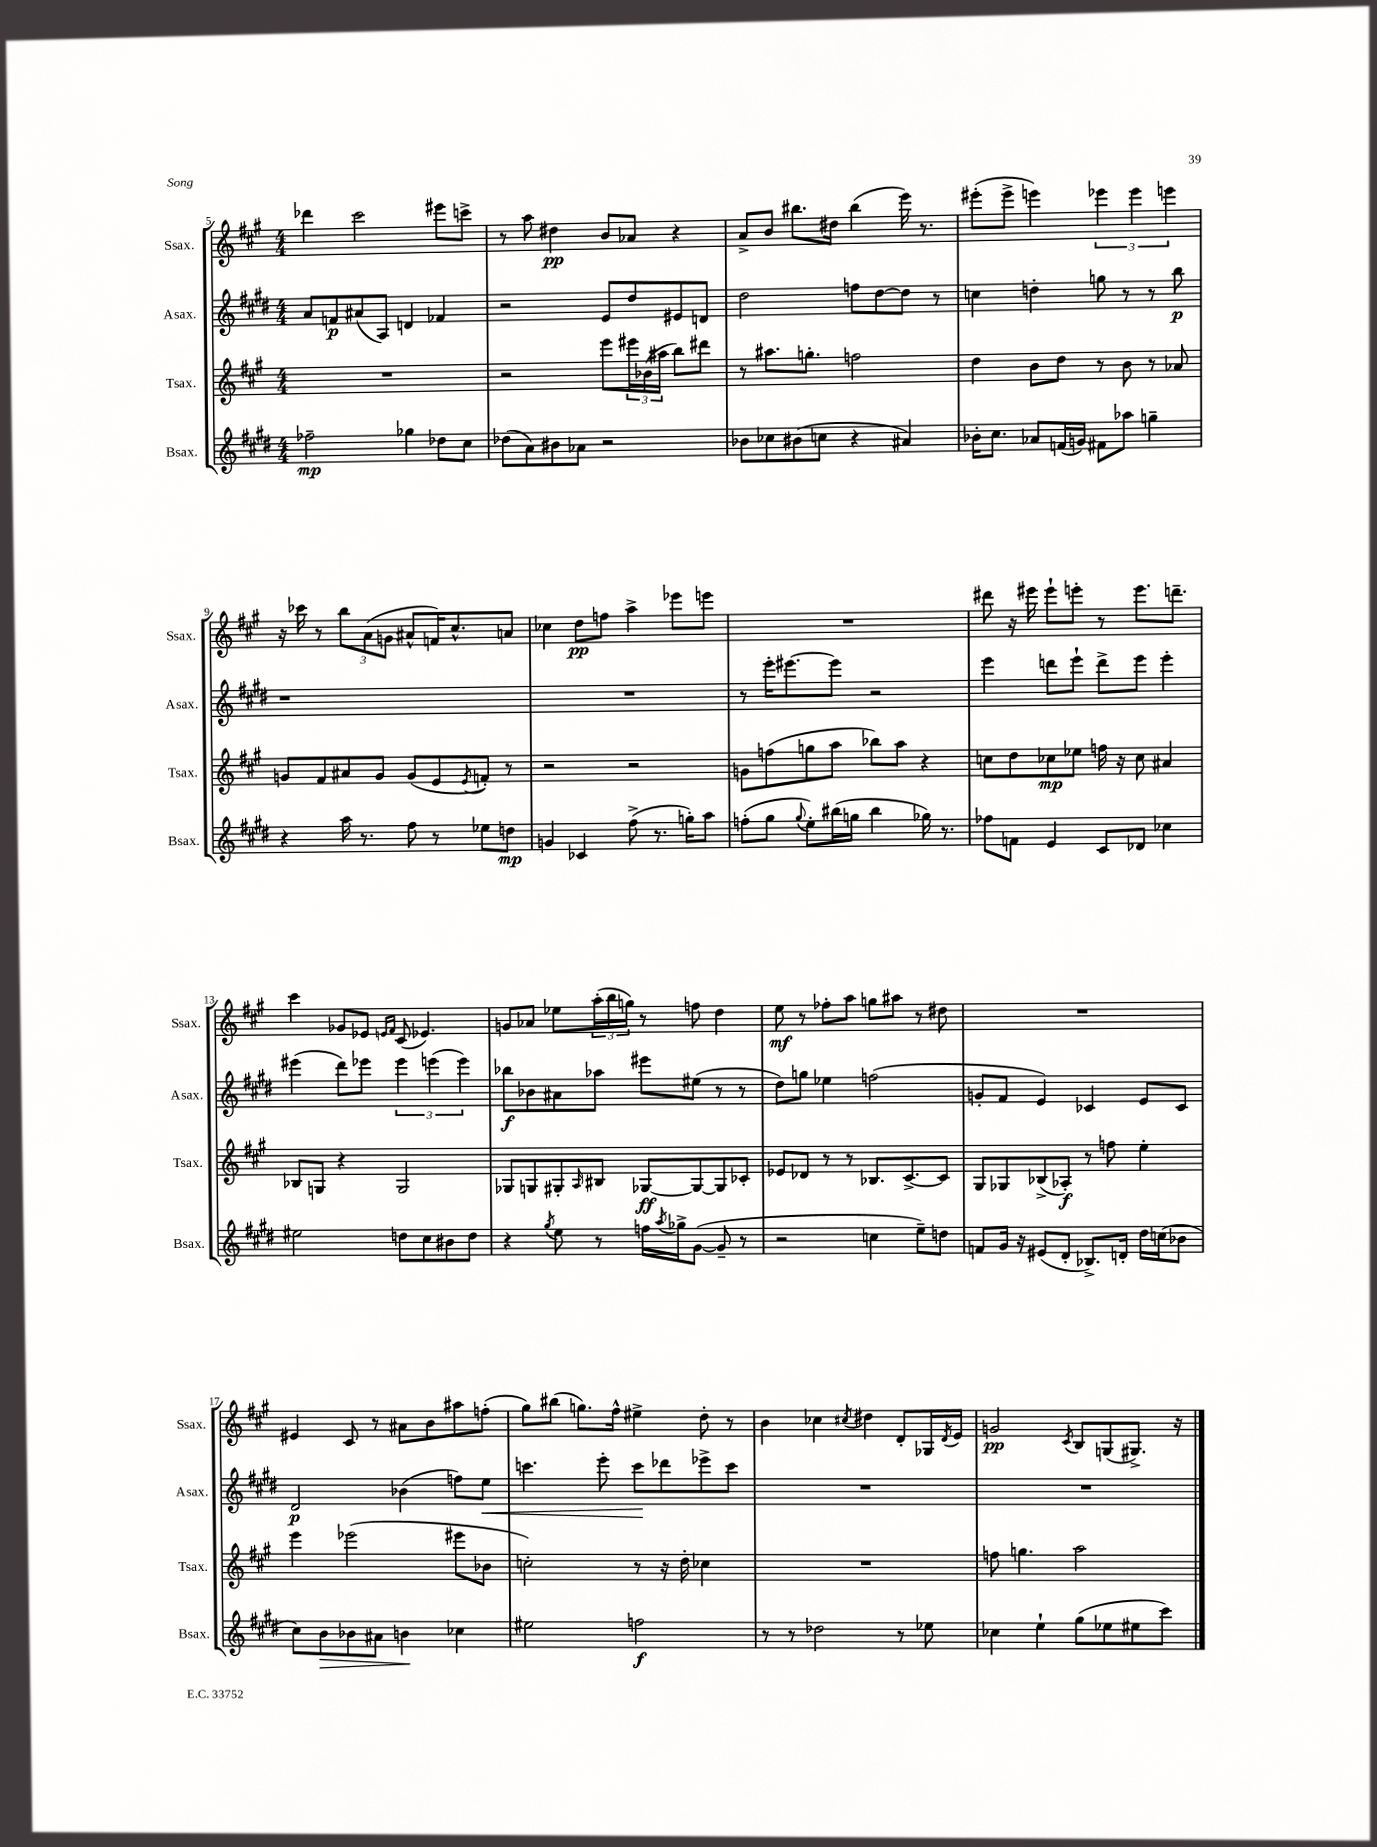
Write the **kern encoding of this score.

**kern	**kern	**kern	**kern
*staff4	*staff3	*staff2	*staff1
*clefG2	*clefG2	*clefG2	*clefG2
*k[f#c#g#d#]	*k[f#c#g#]	*k[f#c#g#d#]	*k[f#c#g#]
*M4/4	*M4/4	*M4/4	*M4/4
2ff-~	1r	8a	4ddd-
.	.	8f	.
.	.	(8a#	2ccc#
.	.	8A)	.
4gg-	.	4d	.
8dd-	.	4f-	8eee#
8cc#	.	.	8ccc^
=	=	=	=
(8dd-	2r	2r	8r
8a)	.	.	8aa
8b#	.	.	4dd#
8a-	.	.	.
2r	8eee	8e	8b
.	24eee#	8dd#	8a-
.	(24b-	.	.
.	24aa#	.	.
.	8bb)	8e#	4r
.	8ddd#	8d	.
=	=	=	=
8b-	8r	2dd#	8a^
8cc-	8.aa#	.	8b
(8b#	.	.	8.bb#
.	8.gg'	.	.
8cc	.	.	.
.	.	.	16dd#
4r	2ff	8ff	(4bb#
.	.	[8dd#	.
4a#)	.	8dd#]	16eee)
.	.	.	8.r
.	.	8r	.
=	=	=	=
16b-'	4dd	4cc	(8eee#'
8.cc#	.	.	.
.	.	.	8eee#^
8a-	8b	4dd'	4eee)
(16f	8dd	.	.
16g)	.	.	.
8f#	8r	8gg	6eee-
8aa-	8b	8r	.
.	.	.	6eee-
4gg~	8r	8r	.
.	.	.	6eee
.	8a-	8bb	.
=	=	=	=
4r	8g	1r	16r
.	.	.	16ccc-
.	8f#	.	8r
16aa	8a#	.	12bb
8.r	.	.	.
.	.	.	(12a
.	8g	.	.
.	.	.	12g
8ff#	(8g	.	8a#^^
8r	8e	.	16f)
.	.	.	8.cc#^^
.	8qe	.	.
8ee-	8f')	.	.
8dd	8r	.	8a
=	=	=	=
4g	2r	1r	4cc-
4c-	.	.	8dd
.	.	.	8ff
(8ff#^	2r	.	4aa^
8.r	.	.	.
.	.	.	8eee-
16gg')	.	.	.
8aa	.	.	8eee
=	=	=	=
(8ff'	8g	8r	1r
8gg#	(8ff	16eee'	.
.	.	[8.eee#	.
8qqgg#	.	.	.
8ee')	8gg	.	.
(16bb#	8aa	8eee#]	.
16gg	.	.	.
4bb#	8bb-)	2r	.
.	8aa	.	.
16gg-)	4r	.	.
8.r	.	.	.
=	=	=	=
8ff-	8cc	4eee	8ddd#
8f	8dd	.	16r
.	.	.	16eee#
4e	8cc-	8ddd	8eee#`
.	8ee-	8eee`	8eee'
8c#	16ff	8ddd^	8r
.	16r	.	.
8d-	8cc-	8eee	8.eee
4cc-	4a#	4eee'	.
.	.	.	8.ddd~
=	=	=	=
2ee#	8B-	(4eee#	4ccc#
.	8G	.	.
.	4r	8ddd#)	8g-
.	.	8eee-	8e-
.	.	.	16qqe
.	.	.	16qqf#
8dd	2G	6eee-	(8c#
8cc#	.	.	4.e-)
.	.	(6eee	.
8b#	.	.	.
.	.	6eee)	.
8dd	.	.	.
=	=	=	=
4r	8G-	8bb-	8g
.	8G	8b-	8a-
8qgg#	.	.	.
8ee	8G#'	8a#	8ee-
.	16qqA	.	.
8r	8B#	8aa-	(24aa'
.	.	.	24bb
.	.	.	24gg)
16ff	[8G-	8eee#	8r
8qaa	.	.	.
16gg-^	.	.	.
([8g#	8G-_	(8ee#	8ff
8g#~]	8G-]	8r	4dd
8r	8c-'	8r	.
=	=	=	=
2r	8e-	8dd#)	8ee
.	8d-	8gg	8r
.	8r	4ee-	8ff-'
.	8r	.	8aa
4cc	8.B-	(2ff	8gg
.	.	.	8aa#
.	[8.c#^	.	.
8ee~)	.	.	8r
8dd	8c#]	.	8dd#
=	=	=	=
8f	8G#	8g'	1r
16g#	8G-	8f#	.
16r	.	.	.
(8e#	(8B-^	4e)	.
8d#'	8A-')	.	.
8.B-^)	8r	4c-	.
.	8ff	.	.
16d'	.	.	.
16dd#	4ee'	8e	.
(16cc	.	.	.
8b-	.	8c-	.
=	=	=	=
8cc#)	4eee	2d#	4e#
8b	.	.	.
8b-	(2eee-	.	8c#
8a#	.	.	8r
4b	.	(4b-	8a#
.	.	.	8b
4cc-	8eee#	8ff)	8aa#
.	8b-	8ee	(8ff'
=	=	=	=
2ee#	2cc')	4.ccc	8gg#)
.	.	.	(8bb#
.	.	.	8.gg)
.	.	8eee'	.
.	.	.	16ff#^^
2ff	8r	8ccc	4ee#^
.	16r	8ddd-	.
.	16dd'	.	.
.	4cc-	8eee-^	8dd'
.	.	8ccc	8r
=	=	=	=
8r	1r	1r	4b
8r	.	.	.
2dd-	.	.	4cc-
.	.	.	8qcc#
.	.	.	4dd#
8r	.	.	8d'
8ee-	.	.	16G-
.	.	.	8qd
.	.	.	16e
=	=	=	=
4cc-	8ff	1r	2g
.	4.gg	.	.
4ee`	.	.	.
.	.	.	8qc#
(8gg#	2aa	.	8B
8ee-	.	.	(8G
8ee#	.	.	8.G#^)
8ccc#)	.	.	.
.	.	.	16r
==	==	==	==
*-	*-	*-	*-
